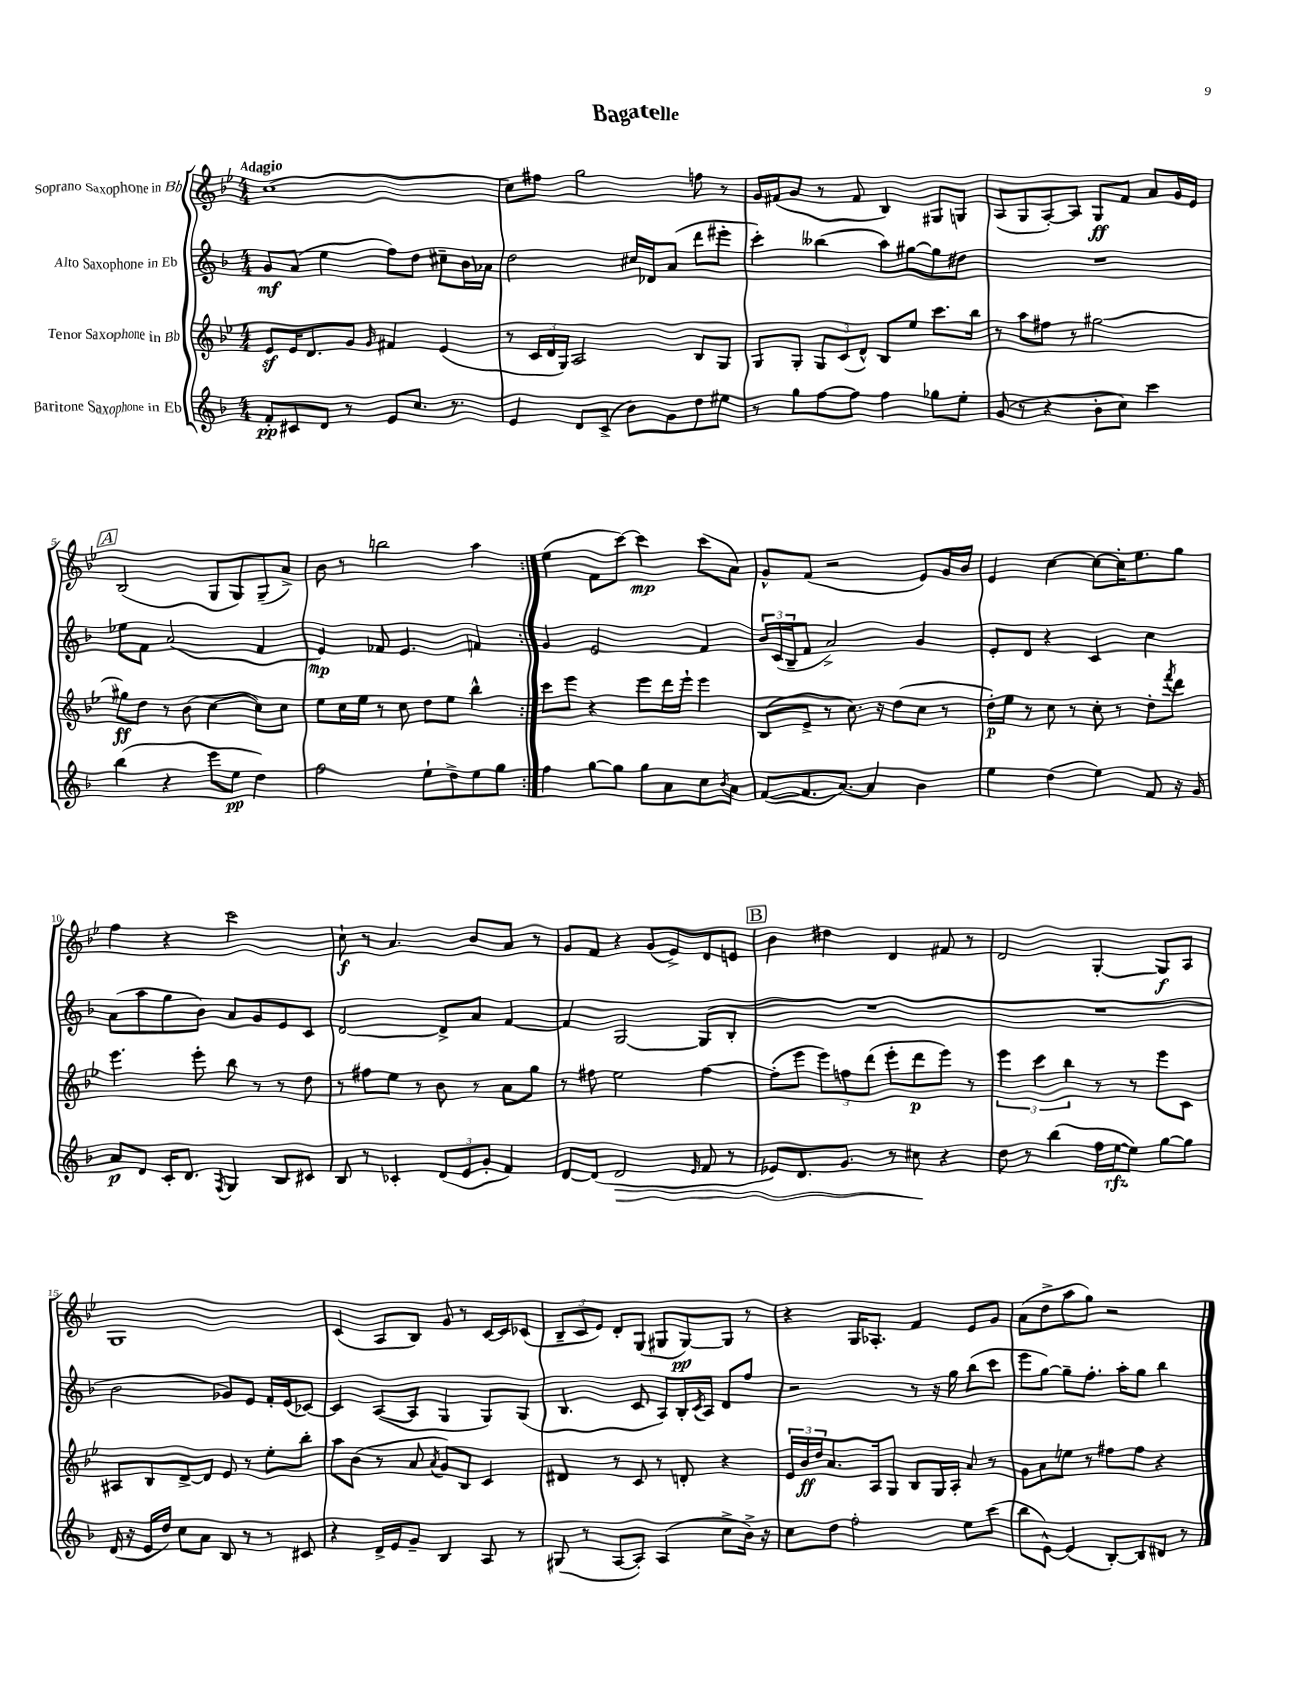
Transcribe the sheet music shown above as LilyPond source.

\header { title = "Bagatelle" }
<<
\new StaffGroup <<
\new Staff = "s0" \with { instrumentName = "Soprano Saxophone in Bb" } {
    \clef treble \key bes \major \numericTimeSignature \time 4/4 \tempo "Adagio"
    \repeat volta 2 { c''1~ |
    c''8 fis''8 g''2 f''8 r8 |
    g'16 fis'16( g'8 r8 fis'8 bes4) gis8 g8 |
    a8( g8 a8~-.) a8 g8\ff f'8 a'8 g'16 ees'16 |
    \mark \markup { \box "A" } bes2( g8 g8) g8--( a'8->) |
    bes'8 r8 b''2 a''4 | }
    ees''4( f'8 c'''8~) c'''4\mp c'''8( a'8) |
    g'8-^ f'8( r2 ees'8) g'16 bes'16 |
    ees'4 c''4~ c''8~ c''16-. ees''8. g''8 |
    f''4 r4 c'''2 |
    c''8-!\f r8 a'4. bes'8 a'8 r8 |
    g'8 f'8 r4 g'8( ees'8->) d'8 e'8 |
    \mark \markup { \box "B" } bes'4 dis''4 d'4 fis'8 r8 |
    d'2 g4~-. g8\f a8 |
    g1 |
    c'4( a8 bes8) g'8 r8 c'16~ c'16 ces'8( |
    \tuplet 3/2 { bes8-- c'8 ees'8) } d'8-. g8( gis8 gis8~\pp) gis8 r8 |
    r4 g16 aes8.-. f'4 ees'8 g'8 |
    a'8( d''8-> a''8 g''8) r2 \bar "|." |
}
\new Staff = "s1" \with { instrumentName = "Alto Saxophone in Eb" } {
    \clef treble \key f \major \numericTimeSignature \time 4/4
    \repeat volta 2 { g'8\mf a'8( e''4 f''8) d''8 cis''8-- bes'16 aes'16 |
    d''2 cis''16 des'16 a'8( d'''8 eis'''8-. |
    c'''4-.) beses''4( a''8) gis''8~ gis''8 dis''8 |
    R1 |
    \mark \markup { \box "A" } ees''8 f'8 a'2( f'4 |
    e'4\mp) fes'8 e'4. f'4 | }
    g'4 e'2 f'4 |
    \tuplet 3/2 { bes'16 c'16( bes16-- } f'8 a'2->) g'4 |
    e'8-. d'8 r4 c'4 c''4 |
    a'8( a''8 g''8 bes'8) a'8 g'8 e'8 c'8 |
    d'2~ d'8-> a'8 f'4~ |
    f'4 g2~ g8( bes8-. |
    \mark \markup { \box "B" } R1 |
    R1 |
    bes'2 ges'8) e'8 f'16-. e'16( ces'8~) |
    ces'4 a8~( a8 g4 g8) g8( |
    bes4. c'8 a8) bes16-. \acciaccatura { c'8 } a16 d'8 f''8 |
    r2 r8 r16 g''16 bes''8( c'''8 |
    e'''8 g''8~) g''8-- f''8.-. a''16-. g''8 bes''4 \bar "|." |
}
\new Staff = "s2" \with { instrumentName = "Tenor Saxophone in Bb" } {
    \clef treble \key bes \major \numericTimeSignature \time 4/4
    \repeat volta 2 { ees'8\sf ees'16 d'8. g'8 \grace { g'16 } fis'4 ees'4( |
    r8 \tuplet 3/2 { c'16 d'16 g16) } a2 bes8 g8 |
    g8 g8-. \tuplet 3/2 { g8 c'8( d'8-^) } bes8 ees''8 c'''8. bes''16 |
    r8 a''8 fis''8 r8 gis''2~ |
    \mark \markup { \box "A" } gis''8\ff d''8 r8 bes'8( c''4~ c''8) c''8 |
    ees''8 c''16 ees''16 r8 c''8 d''8 ees''8 bes''4-^ | }
    c'''8 ees'''8 r4 ees'''8 d'''16 ees'''16-! ees'''4 |
    bes8( ees'8-> r8 c''8.) r16 d''8( c''8 r8 |
    d''16-.\p) ees''16 r8 c''8 r8 c''8-. r8 d''8-. \acciaccatura { f'''8 } d'''8 |
    ees'''4. ees'''8-. bes''8 r8 r8 d''8 |
    r8 fis''8 ees''8 r8 bes'8 r8 a'8 g''8 |
    r8 fis''8 ees''2 fis''4~ |
    \mark \markup { \box "B" } fis''8-.( ees'''8 \tuplet 3/2 { ees'''8) f''8 d'''8( } ees'''8-. d'''8\p ees'''8) r8 |
    \tuplet 3/2 { ees'''4 c'''4 bes''4 } r8 r8 ees'''8 c'8 |
    ais8 bes8 d'8~-> d'8 ees'8 r8 ees''8-. bes''8-. |
    a''8 bes'8( r8 a'8 \acciaccatura { a'8 } g'8) bes8 c'4 |
    dis'4 r8 c'8 r8 d'8-. r4 |
    \tuplet 3/2 { ees'16 bes'16\ff d''16 } a'8. a16 g8 bes8 g16 a16-. a'8 r8 |
    g'8 a'8 e''8 r8 fis''8 fis''8 r4 \bar "|." |
}
\new Staff = "s3" \with { instrumentName = "Baritone Saxophone in Eb" } {
    \clef treble \key f \major \numericTimeSignature \time 4/4
    \repeat volta 2 { f'8-.\pp cis'8 d'8 r8 e'8 c''8. r8. |
    e'4 d'8 c'8->( bes'8) g'8 d''8 eis''8 |
    r8 g''8 f''8~ f''8 f''4 ges''8 e''8-. |
    g'8( r8 r4 bes'8-. c''8) c'''4 |
    \mark \markup { \box "A" } bes''4( r4 e'''8 e''8\pp d''4) |
    f''2 e''8-! d''8-> e''8 g''8 | }
    f''4 g''8~ g''8 g''8 a'8 c''8 \acciaccatura { bes'8 } a'8 |
    f'8~( f'8. a'8.~) a'4 bes'4 |
    e''4 d''4( e''4) f'8 r16 g'16 |
    a'8\p d'8 c'16-. d'8. \acciaccatura { f8 } g4 bes8 cis'8 |
    bes8 r8 ces'4-. \tuplet 3/2 { d'8( e'8 g'8-. } f'4) |
    d'8~ d'8( d'2\> \grace { e'16 } f'8 r8 |
    \mark \markup { \box "B" } ees'8) d'8. g'8. r8 cis''8\! r4 |
    d''8 r8 bes''4( f''16 e''16~\rfz e''8) g''8~ g''8 |
    d'16( r16 e'16 d''16) c''8 a'8 bes8 r8 r8 cis'8 |
    r4 d'16-> e'16 g'8-- bes4 a8 r8 |
    gis8( r8 a8~ a8-.) a4( c''8-> bes'16->) r16 |
    c''8 d''8 f''2-. e''8 c'''8( |
    bes''8 e'8~-^) e'4( bes8~-.) bes8 dis'8 r8 \bar "|." |
}
>>
>>
